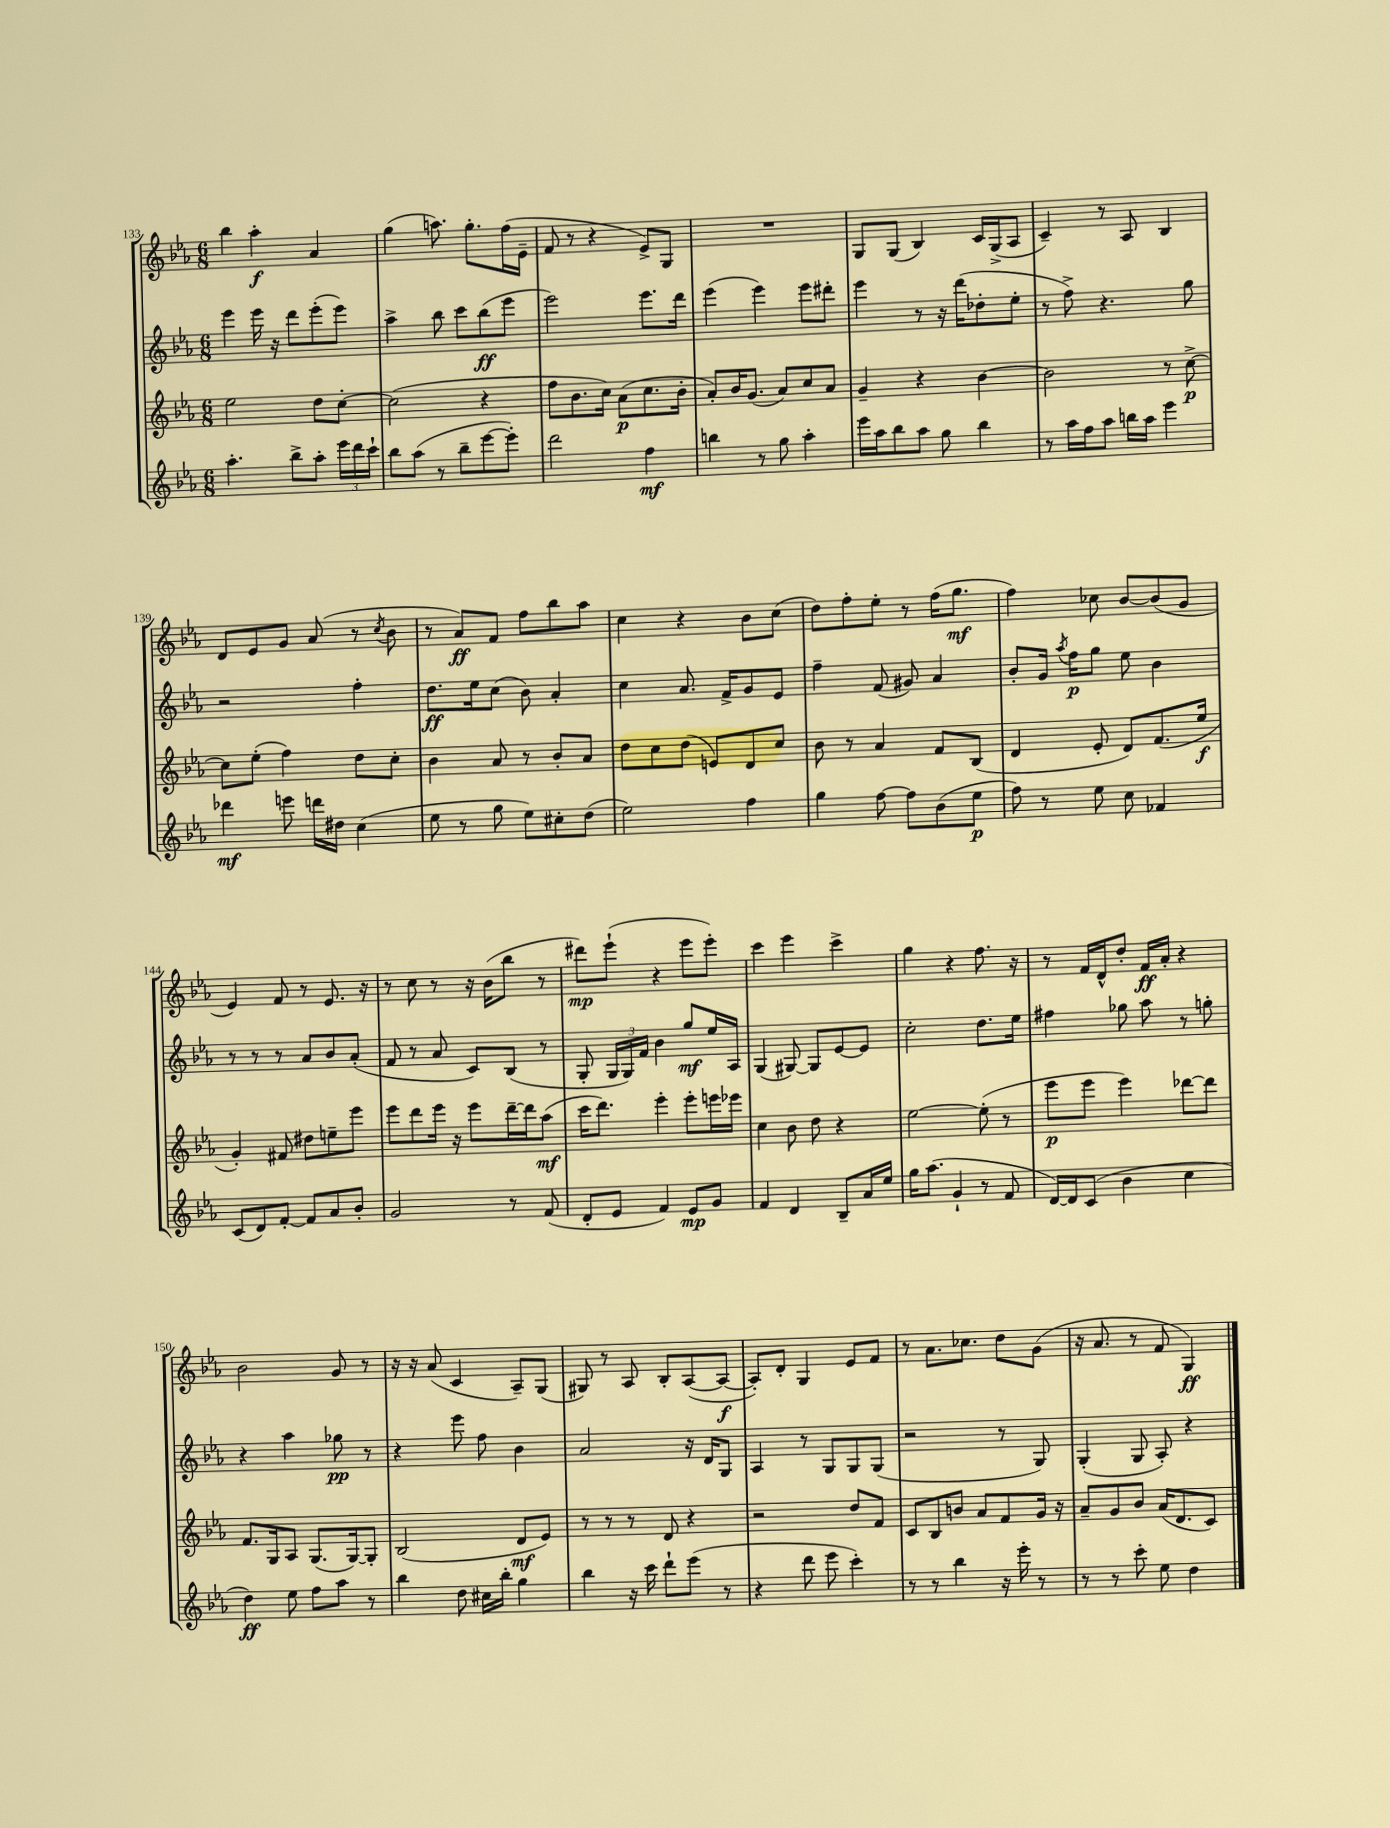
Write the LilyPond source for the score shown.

<<
\new StaffGroup <<
\new Staff = "s0" {
    \clef treble \key ees \major \numericTimeSignature \time 6/8
    \autoBeamOff bes''4 aes''4-.\f aes'4 |
    g''4( a''8.) g''8.[-. f''16( ees'16]-- |
    f'8 r8 r4 ees'8[->) g8] |
    R2. |
    g8[ g8]( bes4) c'16[ g16->( aes8] |
    c'4--) r8 aes8 bes4 |
    d'8[ ees'8 g'8] aes'8( r8 \acciaccatura { c''8 } bes'8 |
    r8 aes'8[\ff) f'8] f''8[ bes''8 aes''8] |
    c''4 r4 bes'8[ c''8]( |
    d''8[) f''8-. ees''8]-. r8 f''16[( g''8.]\mf |
    f''4) ces''8 bes'8[~ bes'8( g'8] |
    ees'4) f'8 r8 ees'8. r16 |
    r8 c''8 r8 r16 bes'16[( bes''8] r8 |
    dis'''8[\mp) ees'''8]-!( r4 ees'''8[ ees'''8]-.) |
    c'''4 ees'''4 c'''4-> |
    g''4 r4 f''8. r16 |
    r8 f'16[ d'16-^ d''8]-. f'16[\ff aes'16]-. r4 |
    bes'2 g'8 r8 |
    r16 r16 aes'8( c'4 aes8[--) g8]( |
    gis8) r8 aes8 bes8[-. aes8~( aes8]~\f |
    aes8[-.) d'8]-. g4 ees'8[ f'8] |
    r8 aes'8.[ ces''8.] d''8[ g'8]( |
    r16 aes'8. r8 f'8 g4\ff) \bar "|." |
}
\new Staff = "s1" {
    \clef treble \key ees \major \numericTimeSignature \time 6/8
    \autoBeamOff ees'''4 ees'''16 r16 d'''8[ ees'''8-.( ees'''8]) |
    aes''4-> bes''8 c'''8[ bes''8\ff( ees'''8] |
    ees'''2) ees'''8.[ d'''16] |
    ees'''4( ees'''4) ees'''8[ dis'''8]-. |
    ees'''4 r8 r16 d'''16[( des''8-. ees''8]-. |
    r8 f''8->) r4. g''8 |
    r2 f''4-. |
    d''8.[\ff ees''16 c''8]( bes'8) aes'4-. |
    c''4 aes'8. f'16[-> g'8 ees'8] |
    f''4-- f'8( gis'8) aes'4 |
    bes'8[-. g'16] \acciaccatura { aes''8 } f''16[\p g''8] ees''8 bes'4 |
    r8 r8 r8 aes'8[ bes'8 aes'8]-.( |
    f'8 r8 aes'8 c'8[) bes8]( r8 |
    g8-. \tuplet 3/2 { g16[ g16) f'16] } bes'4 g''8[\mf ees''16 aes16] |
    g4( gis8~) gis8[ ees'8~ ees'8] |
    c''2-. d''8.[ ees''16] |
    fis''4 ges''8 aes''8 r8 g''8-. |
    r4 aes''4 ges''8\pp r8 |
    r4 ees'''8 f''8 bes'4 |
    aes'2 r16 d'16[ g8] |
    aes4 r8 g8[ g8 g8]( |
    r2 r8 g8) |
    g4-.( g8 aes8-.) r4 \bar "|." |
}
\new Staff = "s2" {
    \clef treble \key ees \major \numericTimeSignature \time 6/8
    \autoBeamOff ees''2 d''8[ c''8]~-. |
    c''2( r4 |
    f''8[ bes'8. c''16]) aes'8[\p( c''8. bes'16]-. |
    aes'8[-.) bes'16 g'8.]( aes'8[) c''8 aes'8] |
    g'4-- r4 bes'4~ |
    bes'2 r8 c''8~->\p |
    c''8[ ees''8]-.( f''4) d''8[ c''8]-. |
    bes'4 aes'8 r8 bes'8[-. aes'8] |
    d''8[ c''8 d''8]( e'8[) d'8 c''8] |
    bes'8 r8 aes'4 f'8[ bes8]( |
    d'4 ees'8-. d'8[) f'8.( ees''16]\f |
    g'4-.) fis'8 dis''8[ e''8-- ees'''8] |
    ees'''8[ d'''8 ees'''16] r16 ees'''8[ d'''16~-- d'''16 aes''8]\mf( |
    c'''16[ d'''8.]) ees'''4-. ees'''8[-. e'''16 ees'''16] |
    c''4 bes'8 d''8 r4 |
    ees''2~ ees''8-.( r8 |
    ees'''8[\p ees'''8] ees'''4) des'''8[~ des'''8] |
    f'8.[ g16 aes8] g8.[( g16~) g8]-. |
    bes2( d'8[\mf ees'8]) |
    r8 r8 r8 d'8 r4 |
    r2 d''8[ f'8] |
    c'8[ bes8 b'8] aes'8[ f'8 g'16] r16 |
    aes'8[-- g'8 bes'8] aes'16[( d'8. c'8]) \bar "|." |
}
\new Staff = "s3" {
    \clef treble \key ees \major \numericTimeSignature \time 6/8
    \autoBeamOff aes''4.-. bes''8[-> aes''8]-. \tuplet 3/2 { ees'''16[ d'''16 c'''16]-! } |
    bes''8[ aes''8]( r8 bes''8[-- ees'''8~ ees'''8]-.) |
    d'''2 f''4\mf |
    b''4 r8 g''8 aes''4-. |
    ees'''16[ aes''16 bes''8 aes''8] g''8 bes''4 |
    r8 aes''16[ f''16 aes''8] b''16[ aes''16] ees'''4 |
    des'''4\mf e'''8 d'''16[ dis''16] c''4( |
    ees''8 r8 g''8 ees''8[) cis''8-. d''8]( |
    ees''2) f''4 |
    g''4 f''8~ f''8[ bes'8( ees''8]\p |
    f''8) r8 ees''8 c''8 fes'4 |
    c'8[( d'8) f'8]~-. f'8[ aes'8 bes'8]-. |
    g'2 r8 f'8( |
    d'8[-. ees'8] f'4) ees'8[\mp g'8] |
    f'4 d'4 bes8[-- aes'16 ees''16] |
    g''16[ aes''8.]( g'4-! r8 f'8 |
    d'16[~) d'16 c'8]( bes'4 c''4 |
    d''4\ff) ees''8 f''8[ aes''8] r8 |
    bes''4 d''8 cis''16[ bes''16]-. g''4 |
    bes''4 r16 c'''16 d'''8[-! ees'''8]( r8 |
    r4 d'''8 ees'''8 c'''4-.) |
    r8 r8 bes''4 r16 ees'''16-. r8 |
    r8 r8 c'''8-. ees''8 d''4 \bar "|." |
}
>>
>>
\layout { \context { \Score currentBarNumber = #133 } }
